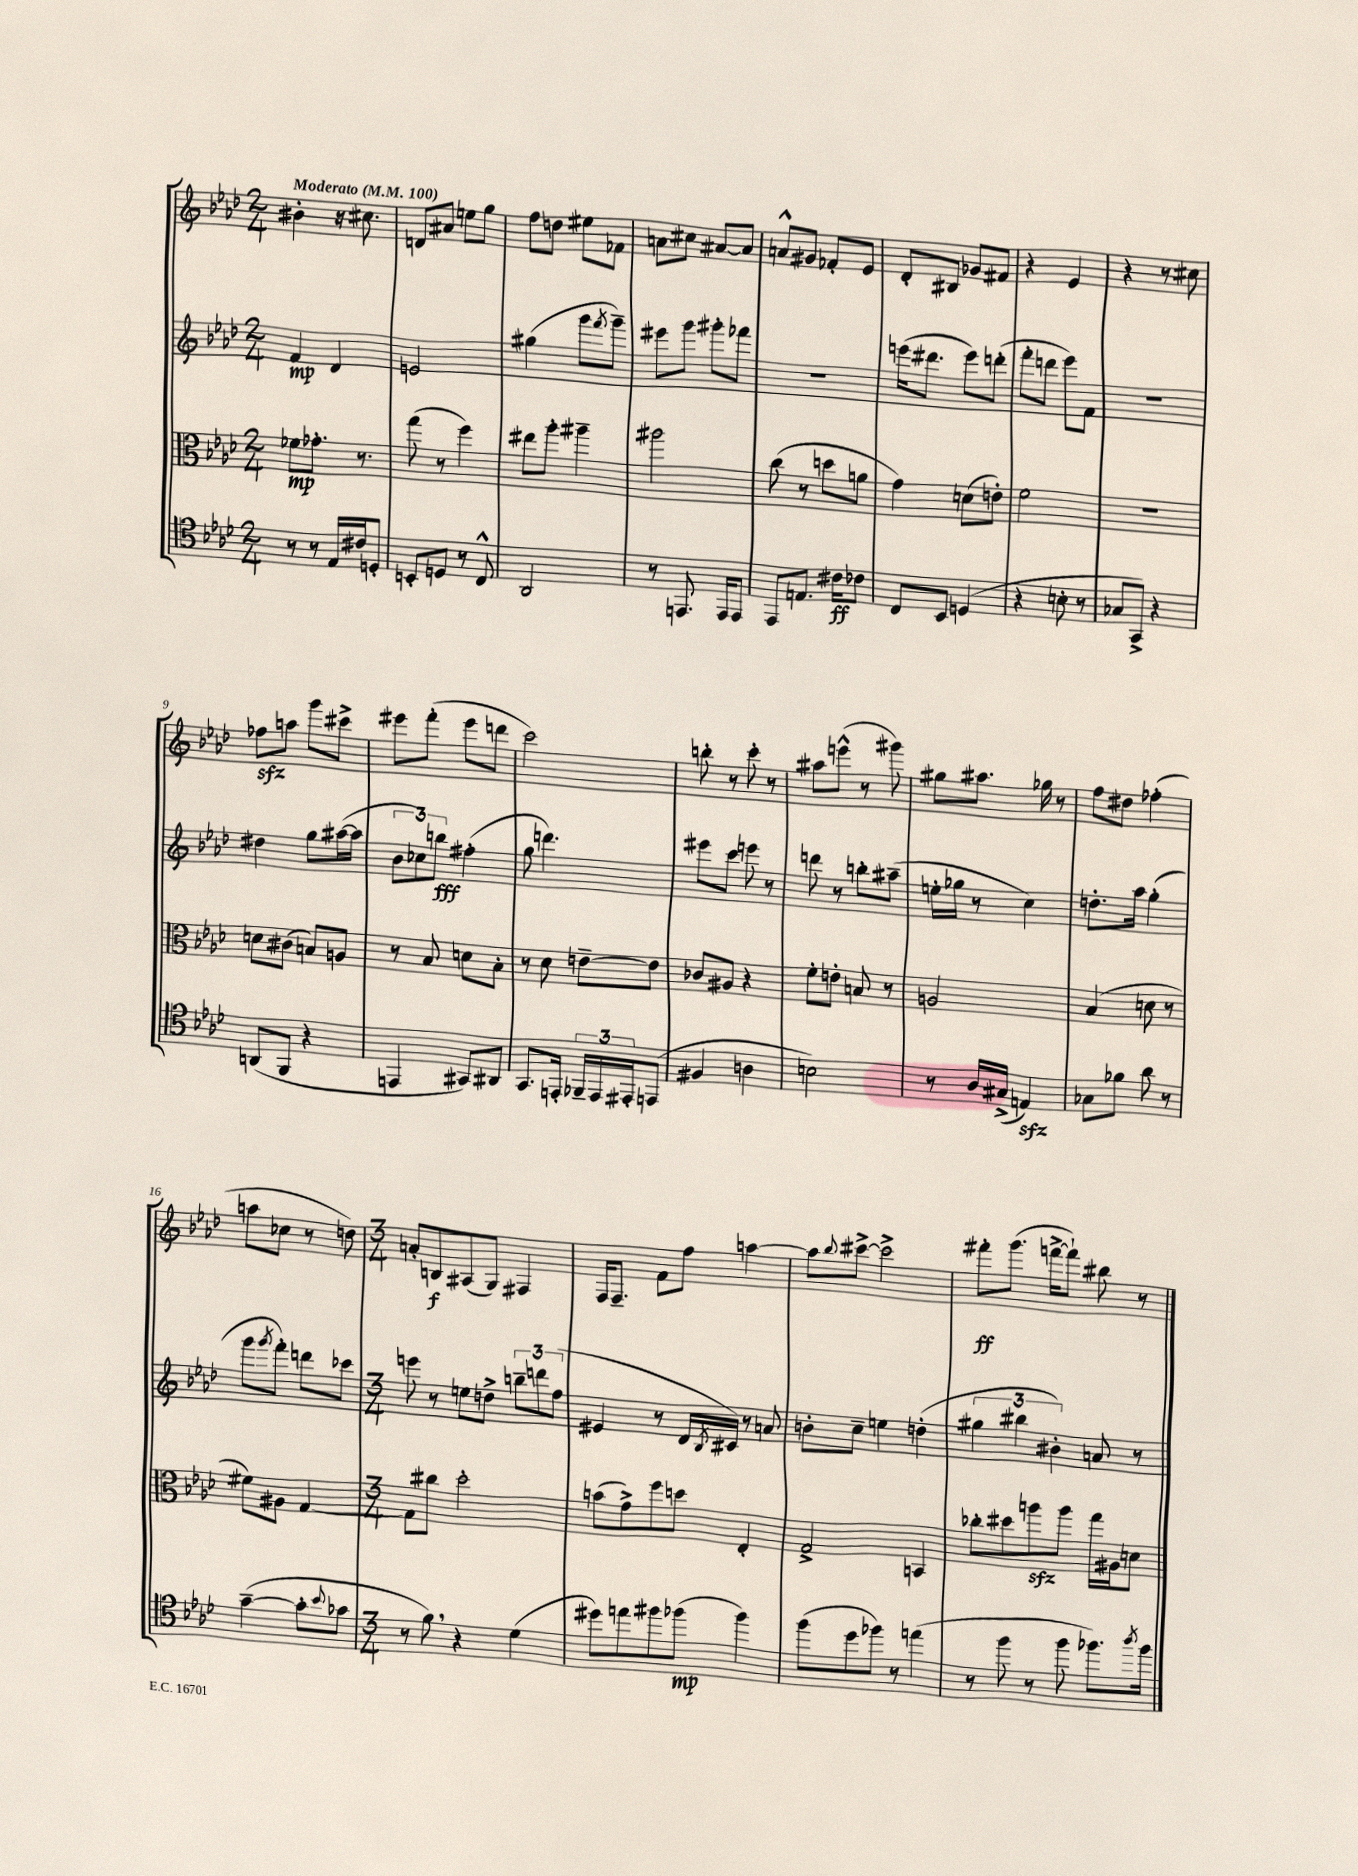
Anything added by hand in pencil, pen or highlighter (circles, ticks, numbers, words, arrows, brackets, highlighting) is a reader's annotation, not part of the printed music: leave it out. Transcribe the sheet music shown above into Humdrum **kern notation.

**kern	**dynam	**kern	**dynam	**kern	**dynam	**kern	**dynam
*part4	*part4	*part3	*part3	*part2	*part2	*part1	*part1
*staff4	*staff4	*staff3	*staff3	*staff2	*staff2	*staff1	*staff1
*clefC4	*	*clefC3	*	*clefG2	*	*clefG2	*
*k[b-e-a-d-]	*	*k[b-e-a-d-]	*	*k[b-e-a-d-]	*	*k[b-e-a-d-]	*
*M2/4	*	*M2/4	*	*M2/4	*	*M2/4	*
*MM100	*	*MM100	*	*MM100	*	*MM100	*
=1	=1	=1	=1	=1	=1	=1	=1
!	!	!	!	!	!	!LO:TX:a:B:t=Moderato	!
8r	.	8f-X\L	mp	4f/	mp	4b#X'\	.
8r	.	8.g-X'\J	.	.	.	.	.
16E-/LL	.	.	.	4d-/	.	16r	.
16c#X/J	.	8.r	.	.	.	8.cc#X\	.
8Dn'/J	.	.	.	.	.	.	.
=2	=2	=2	=2	=2	=2	=2	=2
8BBn'/L	.	(8gg\	.	2en/	.	8dn/L	.
8Dn/J	.	8r	.	.	.	8a#X/J	.
8r	.	4ff\)	.	.	.	8een\L	.
8C^^/	.	.	.	.	.	8gg\J	.
=3	=3	=3	=3	=3	=3	=3	=3
2AA-/	.	8ee#X\L	.	(4gg#X\	.	8ff\L	.
.	.	8aa-'\J	.	.	.	8ddn\J	.
.	.	4aa#X~\	.	8ggg\L	.	8ee#X\L	.
.	.	.	.	8qfff/	.	.	.
.	.	.	.	8ggg~\J)	.	8f-X\J	.
=4	=4	=4	=4	=4	=4	=4	=4
8r	.	2aa#X\	.	8eee#X\L	.	8an\L	.
8.EEn/	.	.	.	8ggg\J	.	8cc#X\J	.
.	.	.	.	8ggg#X'\L	.	[8a#X/L	.
16EE/KL	.	.	.	.	.	.	.
8EE/J	.	.	.	8fff-X\J	.	8a#/J]	.
=5	=5	=5	=5	=5	=5	=5	=5
8EE-/L	.	(8cc\	.	2r	.	8an^^/L	.
8.En/J	.	8r	.	.	.	8g#X/J	.
.	.	8ddn\L	.	.	.	8f-X'/L	.
16c#X\KL	ff	.	.	.	.	.	.
8c-X\J	.	8an\J	.	.	.	8e-/J	.
=6	=6	=6	=6	=6	=6	=6	=6
8C/L	.	4g\)	.	(16eeen\KL	.	8d-'/L	.
.	.	.	.	8.ddd#X\J	.	.	.
8BB-/J	.	.	.	.	.	8B#X/J	.
(4Dn/	.	(8dn\L	.	8eee\L)	.	8g-X/L	.
.	.	8en'\J)	.	(8dddn'\J	.	8f#X/J	.
=7	=7	=7	=7	=7	=7	=7	=7
4r	.	2f\	.	8fff'\L	.	4r	.
.	.	.	.	8dddn\J	.	.	.
8Bn'\	.	.	.	8eee-\L)	.	4e-/	.
8r	.	.	.	8f\J	.	.	.
=8	=8	=8	=8	=8	=8	=8	=8
8G-X/L	.	2r	.	2r	.	4r	.
8GG^/J)	.	.	.	.	.	.	.
4r	.	.	.	.	.	8r	.
.	.	.	.	.	.	8cc#X\	.
!!LO:LB:g=z
=9	=9	=9	=9	=9	=9	=9	=9
(8AAn/L	.	8dn\L	.	4dd#X\	.	8ff-Xzz\L	.
8FF/J	.	(8c#X\J	.	.	.	8aan\J	.
4r	.	8Bn/L)	.	8gg\L	.	8ggg\L	.
.	.	8An/J	.	([16aa#X\L	.	8ccc#X^\J	.
.	.	.	.	16aa#\JJ]	.	.	.
=10	=10	=10	=10	=10	=10	=10	=10
4EEn/	.	8r	.	12b-\L	.	8eee#X\L	.
.	.	.	.	12cc-X\)	.	.	.
.	.	8B-/	.	.	.	(8fff'\J	.
.	.	.	.	12bbn\J	fff	.	.
8GG#X/L)	.	8dn\L	.	(4ff#X'\	.	8eee#\L	.
8AA#X/J	.	8B-'\J	.	.	.	8dddn\J	.
=11	=11	=11	=11	=11	=11	=11	=11
8.GG/L	.	8r	.	8gg\	.	2ccc\)	.
.	.	8d-\	.	4.dddn\)	.	.	.
16EEn'/Jk	.	.	.	.	.	.	.
24FF-X~/LL	.	[8en~\L	.	.	.	.	.
24EE/	.	.	.	.	.	.	.
24EE#X'/J	.	.	.	.	.	.	.
(8EEn/J	.	8e\J]	.	.	.	.	.
=12	=12	=12	=12	=12	=12	=12	=12
4F#X/	.	8c-X/L	.	8eee#X\L	.	8bbn'\	.
.	.	8A#X/J	.	8ccc\J	.	8r	.
4An\	.	4r	.	8eeen\	.	8ccc'\	.
.	.	.	.	8r	.	8r	.
=13	=13	=13	=13	=13	=13	=13	=13
2Bn\)	.	8f'\L	.	8dddn\	.	8aa#X\L	.
.	.	8en'\J	.	8r	.	(8eeen^^\J	.
.	.	8Bn/	.	8bbn'\L	.	8r	.
.	.	8r	.	(8aa#X~\J	.	8ggg#X\)	.
=14	=14	=14	=14	=14	=14	=14	=14
8r	.	2An/	.	16een'\LL	.	8gg#X\L	.
.	.	.	.	16gg-X\JJ	.	.	.
16A-/LL	.	.	.	8r	.	8.aa#X\J	.
(16G#X^/JJ	.	.	.	.	.	.	.
4Enzz/)	.	.	.	4cc\)	.	.	.
.	.	.	.	.	.	16gg-X\	.
.	.	.	.	.	.	8r	.
=15	=15	=15	=15	=15	=15	=15	=15
8G-X\L	.	(4B-/	.	8.ddn'\L	.	8ff\L	.
8f-X\J	.	.	.	.	.	8dd#X\J	.
.	.	.	.	16aa-\Jk	.	.	.
8a-\	.	8dn\	.	(4gg'\	.	(4ff-X'\	.
8r	.	8r	.	.	.	.	.
!!LO:LB:g=z
=16	=16	=16	=16	=16	=16	=16	=16
([4g~\	.	8f#X\L)	.	8ggg\L	.	8aan\L	.
.	.	.	.	8qggg/	.	.	.
.	.	8A#X\J	.	8fff'\J)	.	8cc-X\J	.
8g'\L]	.	[4G/	.	8dddn\L	.	8r	.
8qqb-/	.	.	.	.	.	.	.
8g-X\J	.	.	.	8ccc-X\J	.	8ddn\)	.
=17	=17	=17	=17	=17	=17	=17	=17
*M3/4	*	*M3/4	*	*M3/4	*	*M3/4	*
8r	.	8G\L]	.	8eeen\	.	8an'/L	.
8f,\)	.	8cc#X\J	.	8r	.	8Bn/	f
4r	.	2dd-'\	.	8een\L	.	(8A#X/	.
.	.	.	.	8ddn^\J	.	8G/J)	.
(4d-\	.	.	.	12bbn~\L	.	4F#X/	.
.	.	.	.	12dddn\	.	.	.
.	.	.	.	(12ff\J	.	.	.
=18	=18	=18	=18	=18	=18	=18	=18
8dd#X\L)	.	(8bn\L	.	4e#X/	.	16F/KL	.
.	.	.	.	.	.	8.F~/J	.
8een\	.	8g^\)	.	.	.	.	.
8ff#X\	.	8ff\	.	8r	.	8f\L	.
(8ff-X\J	mp	8ddn\J	.	16d-/LL	.	8ff\J	.
.	.	.	.	8qB-/	.	.	.
.	.	.	.	16c#X/JJ)	.	.	.
4ff-\)	.	4E-'/	.	8r	.	[4aan\	.
.	.	.	.	8an/	.	.	.
=19	=19	=19	=19	=19	=19	=19	=19
(8ff\L	.	2G^/	.	8bn'\L	.	8aa\L]	.
.	.	.	.	.	.	8qqbb-/	.
8dd-\	.	.	.	8cc~\J	.	[8ccc#X^\J	.
8ff-X\J)	.	.	.	4een\	.	2ccc#^\]	.
8r	.	.	.	.	.	.	.
(4een\	.	4BBn/	.	(4ddn'\	.	.	.
=20	=20	=20	=20	=20	=20	=20	=20
8r	.	8cc-X'\L	.	6gg#X\	.	8fff#X'\L	ff
8ff\	.	8dd#X\	.	.	.	(8.ggg\J	.
.	.	.	.	6bb#X\	.	.	.
8r	.	8aanzz\	.	.	.	.	.
.	.	.	.	.	.	[16fffn^\KL	.
.	.	.	.	6b#X'\)	.	.	.
8ff\	.	8aa\J	.	.	.	8fff`\J])	.
8.ff-X\L)	.	16gg\LL	.	8an/	.	8bb#X\	.
.	.	16A#X\J	.	.	.	.	.
.	.	8dn\J	.	8r	.	8r	.
8qaa-/	.	.	.	.	.	.	.
16ff-\Jk	.	.	.	.	.	.	.
==	==	==	==	==	==	==	==
*-	*-	*-	*-	*-	*-	*-	*-
